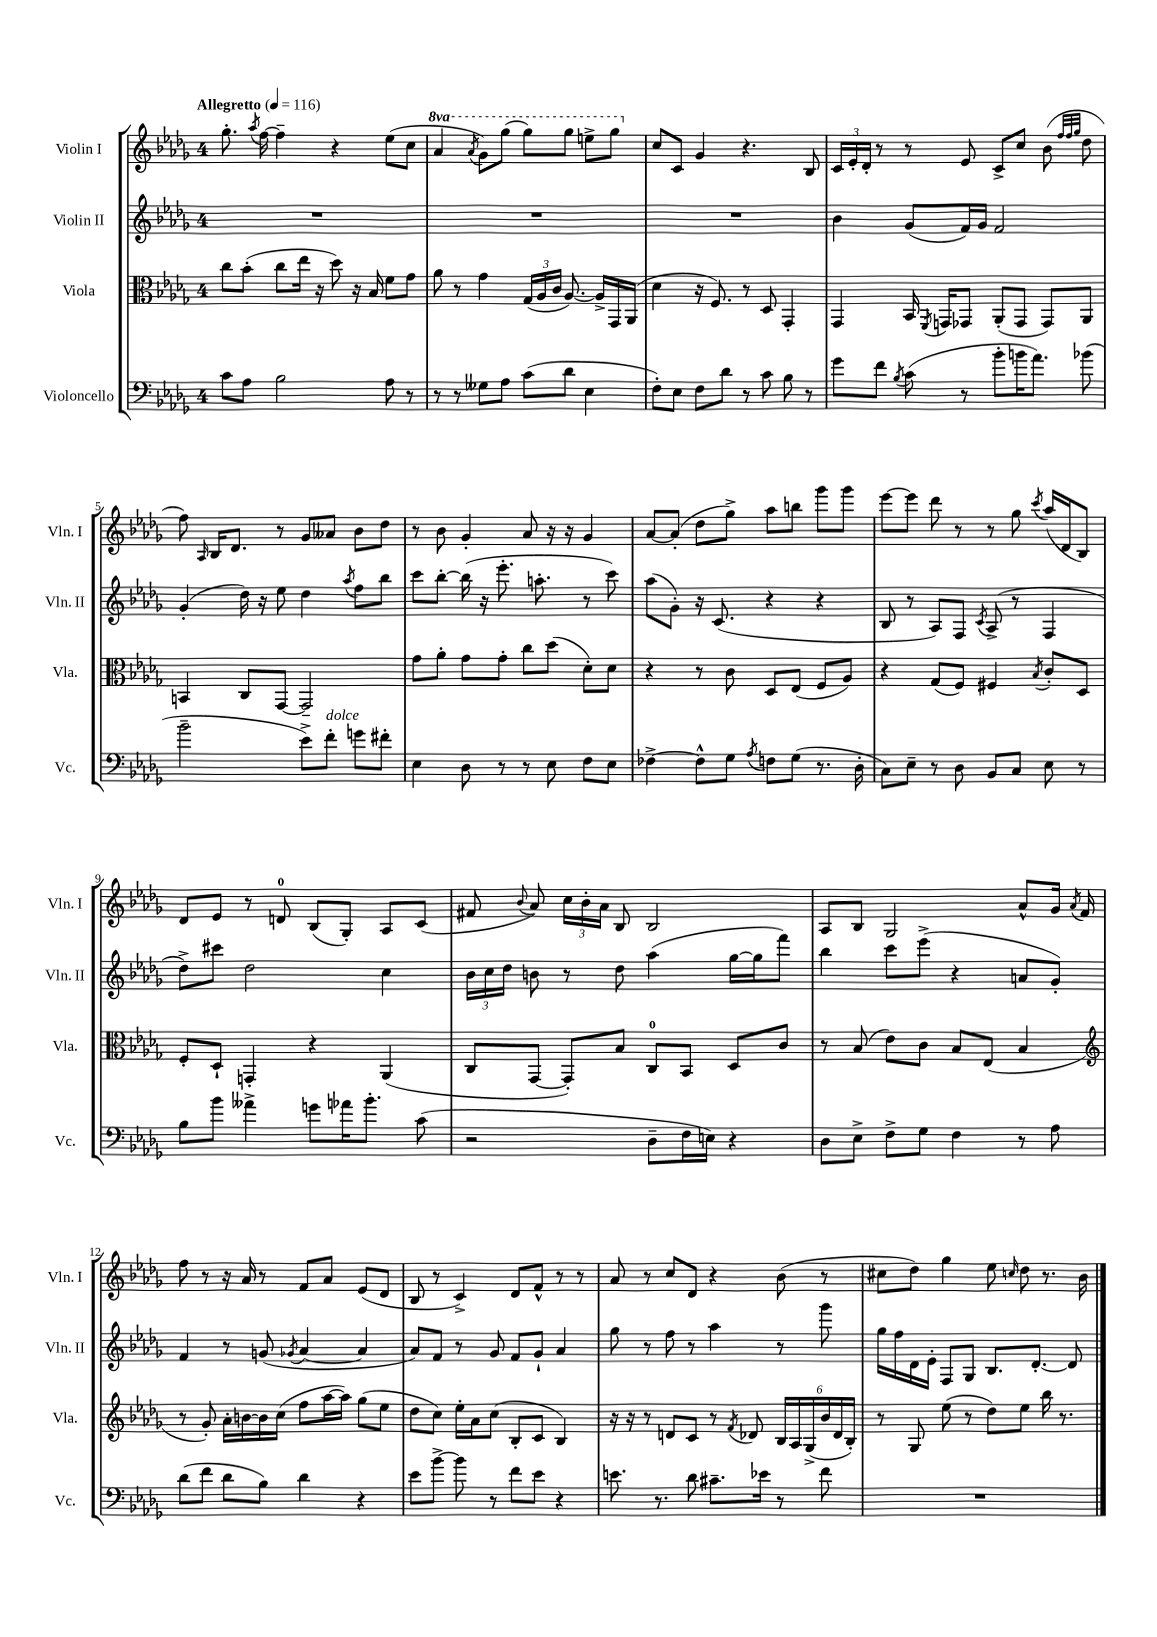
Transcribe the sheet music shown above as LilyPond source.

<<
\new StaffGroup <<
\new Staff = "s0" \with { instrumentName = "Violin I" shortInstrumentName = "Vln. I" } {
    \clef treble \key des \major \once \override Staff.TimeSignature.style = #'single-digit \time 4/4 \set Staff.ottavationMarkups = #ottavation-simple-ordinals \tempo "Allegretto" 4 = 116
    \autoBeamOff ges''8.-. \acciaccatura { aes''8 } f''16~ f''4-- r4 ees''8[( c''8] |
    \ottava #1 aes''4 \acciaccatura { aes''8 } ges''8[) ges'''8]( ges'''8[) ges'''8] e'''8[-> ges'''8] \ottava #0 |
    c''8[ c'8] ges'4 r4. bes8 |
    \tuplet 3/2 { c'16[ ees'16-. des'16]-. } r8 r8 ees'8 c'8[-> c''8] bes'8( \grace { f''32[ f''32 ges''32] } des''8 |
    f''8) \grace { aes16 } bes16[ des'8.] r8 ges'8[ aeses'8] bes'8[ des''8] |
    r8 bes'8 ges'4-. aes'8 r16 r16 ges'4 |
    aes'8[~ aes'8]-.( des''8[ ges''8]->) aes''8[ b''8] ges'''8[ ges'''8] |
    ees'''8[~ ees'''8] des'''8 r8 r8 ges''8 \acciaccatura { c'''8 } aes''16[( des'16 bes8]) |
    des'8[ ees'8] r8 d'8-0 bes8[( ges8]-.) aes8[ c'8]( |
    fis'8 \appoggiatura { bes'8 } aes'8) \tuplet 3/2 { c''16[ bes'16-. aes'16] } bes8 bes2 |
    aes8[ bes8] ges2 aes'8[-^ ges'16] \acciaccatura { aes'8 } f'16 |
    f''8 r8 r16 aes'16 r8 f'8[ aes'8] ees'8[( des'8] |
    bes8 r8 c'4->) des'8[ f'8]-^ r8 r8 |
    aes'8 r8 c''8[ des'8] r4 bes'8( r8 |
    cis''8[ des''8]) ges''4 ees''8 \grace { c''16 } des''8 r8. bes'16 \bar "|." |
}
\new Staff = "s1" \with { instrumentName = "Violin II" shortInstrumentName = "Vln. II" } {
    \clef treble \key des \major \once \override Staff.TimeSignature.style = #'single-digit \time 4/4
    \autoBeamOff R1 |
    R1 |
    R1 |
    bes'4 ges'8[( f'16) ges'16] f'2 |
    ges'4-.( des''16) r16 ees''8 des''4 \acciaccatura { aes''8 } f''8[ bes''8] |
    c'''8[ bes''8]~-. bes''16( r16 ees'''8.-. a''8.-. r8 c'''8) |
    aes''8[( ges'8]-.) r16 c'8.( r4 r4 |
    bes8 r8 aes8[) f8] \acciaccatura { c'8 } aes8->( r8 f4 |
    des''8[->) cis'''8] des''2 c''4 |
    \tuplet 3/2 { bes'16[ c''16 des''16] } b'8 r8 des''8 aes''4( ges''16[~ ges''16 f'''8]) |
    bes''4 c'''8[ ees'''8]->( r4 a'8[ ges'8]-.) |
    f'4 r8 g'8( \acciaccatura { ges'8 } aes'4~ aes'4 |
    aes'8[) f'8] r8 ges'8 f'8[ ges'8]-! aes'4 |
    ges''8 r8 f''8 r8 aes''4 r8 ges'''8 |
    ges''16[ f''16 des'16 ees'16]-. f8[ ges8] bes8.[ des'8.]~-. des'8 \bar "|." |
}
\new Staff = "s2" \with { instrumentName = "Viola" shortInstrumentName = "Vla." } {
    \clef alto \key des \major \once \override Staff.TimeSignature.style = #'single-digit \time 4/4
    \autoBeamOff c''8[ bes'8]-.( c''8[ ees''16] r16 des''8) r16 bes16 f'8[ ges'8] |
    aes'8 r8 ges'4 \tuplet 3/2 { ges16[( aes16 c'16] } aes8.~) aes16[-> ges,16 aes,16]( |
    des'4 r16 f8.) r8 des8 ges,4-. |
    ges,4 bes,16 \acciaccatura { f,8 } g,16[ ges,8] aes,8[-.( ges,8] ges,8[) aes,8] |
    b,4 c8[ ges,8]~ ges,2-- |
    ges'8[ aes'8]-. ges'8[ ges'8]-. c''8[ des''8]( des'8[-.) des'8] |
    r4 r8 c'8 des8[ ees8]( f8[ aes8]) |
    r4 ges8[( f8]) fis4 \acciaccatura { bes8 } c'8[-. des8] |
    f8[-. des8]-! g,4-. r4 aes,4( |
    c8[ ges,8]~ ges,8[-.) bes8] c8[-0 bes,8] des8[ c'8] |
    r8 bes8( ees'8[) c'8] bes8[ ees8]( bes4 |
    \clef treble r8 ges'8-.) aes'16[-. b'16~ b'16 c''16]( f''8[ aes''16~ aes''16]) ges''8[( ees''8] |
    des''8[ c''8]) ees''16[-. aes'16 c''8]( bes8[-. c'8] bes4) |
    r16 r16 r8 d'8[ c'8] r8 \acciaccatura { f'8 } des'8 \tuplet 6/4 { bes16[ aes16 ges16->( bes'16 des'16 bes16]-.) } |
    r8 ges8 ees''8( r8 des''8[) ees''8] bes''16 r8. \bar "|." |
}
\new Staff = "s3" \with { instrumentName = "Violoncello" shortInstrumentName = "Vc." } {
    \clef bass \key des \major \once \override Staff.TimeSignature.style = #'single-digit \time 4/4
    \autoBeamOff c'8[ aes8] bes2 aes8 r8 |
    r8 r8 geses8[ aes8] c'8[( des'8] ees4 |
    f8[-.) ees8] f8[ des'8] r8 c'8 bes8 r8 |
    ges'8[ f'8] \acciaccatura { bes8 } c'8( r8 bes'8[-. b'16 aes'8.]) bes'8( |
    bes'2-- ees'8[->) f'8]-.^\markup { \italic "dolce" } g'8[ fis'8]-. |
    ees4 des8 r8 r8 ees8 f8[ ees8] |
    fes4~-> fes8[-^ ges8] \acciaccatura { aes8 } f8[ ges8]( r8. des16-. |
    c8[) ees8]-- r8 des8 bes,8[ c8] ees8 r8 |
    bes8[ bes'8] aeses'4-> g'8[ aes'16 bes'8.]-. c'8( |
    r2 des8[-- f16 e16]) r4 |
    des8[ ees8]-> f8[-> ges8] f4 r8 aes8 |
    des'8[( f'8] des'8[ bes8]) des'4 r4 |
    ees'8[ bes'8]~-> bes'8 r8 f'8[ ees'8] r4 |
    e'8. r8. des'8 cis'8.[-- ees'16] r8 f'8 |
    R1 \bar "|." |
}
>>
>>
